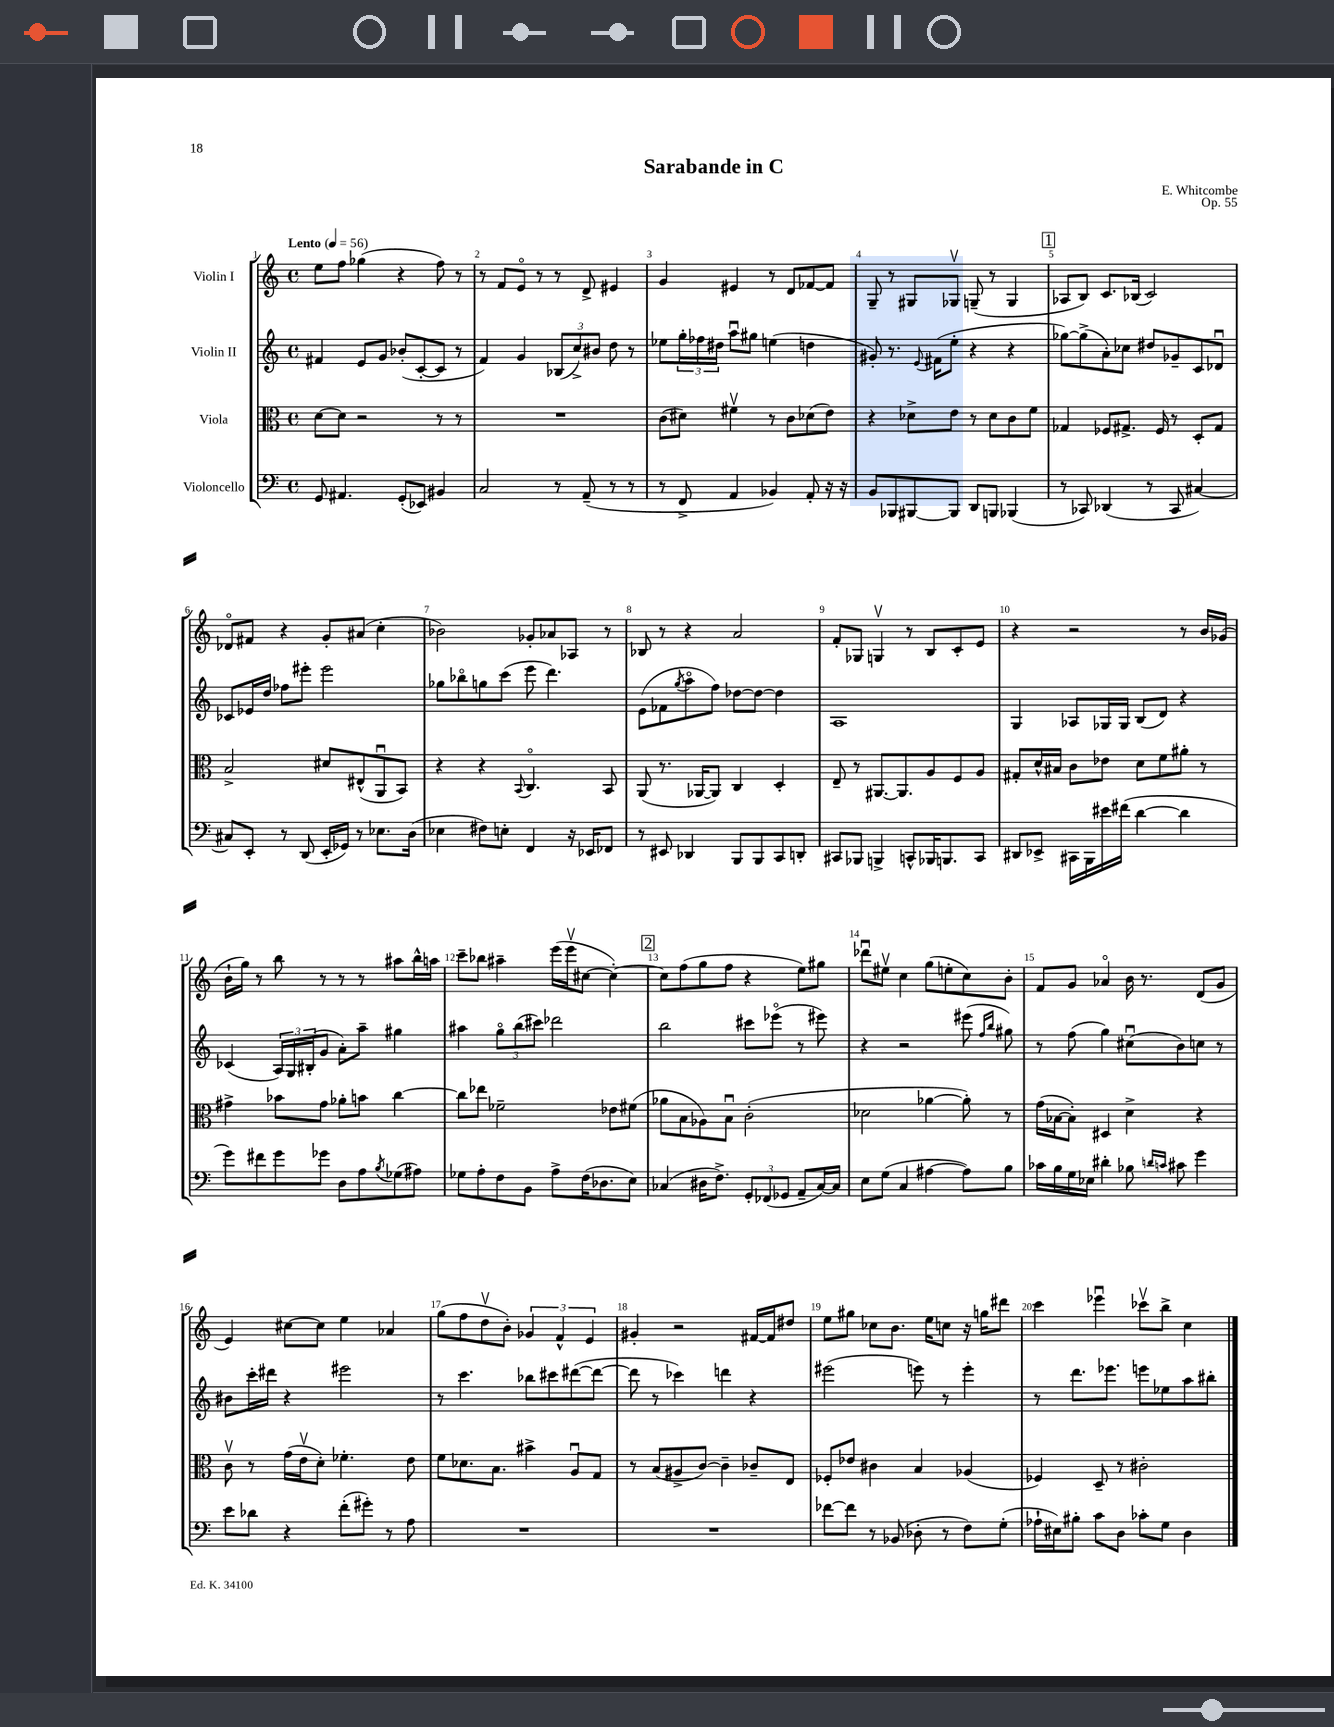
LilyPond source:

\header { title = "Sarabande in C" composer = "E. Whitcombe" opus = "Op. 55" }
<<
\new StaffGroup <<
\new Staff = "s0" \with { instrumentName = "Violin I" } {
    \clef treble \key c \major \defaultTimeSignature \time 4/4 \tempo "Lento" 4 = 56
    e''8 f''8 ges''4( r4 f''8) r8 |
    r8 f'8 e'8\flageolet r8 r8 d'8-> eis'4 |
    g'4 eis'4 r8 d'8 fes'8~ fes'8 |
    g8-- r8 gis8 ges8\upbow g8--( r8 g4 |
    \mark \markup { \box "1" } aes8 b8) c'8. bes16( c'2) |
    des'8\flageolet fis'8 r4 g'8-. ais'8( c''4-. |
    bes'2) ges'8-. aes'8 aes8 r8 |
    bes8 r8 r4 a'2 |
    f'8-. ges8 g4\upbow r8 b8 c'8-. e'8 |
    r4 r2 r8 b'16 ges'16( |
    b'16-! g''16) r8 b''8 r8 r8 r8 ais''8 b''16-^ a''16 |
    c'''8-- bes''8 ais''4-- e'''16( e'''16\upbow cis''8~ cis''4~-.) |
    \mark \markup { \box "2" } cis''8 f''8( g''8 f''8 r4 e''8) gis''8 |
    des'''8\downbow eis''8\upbow c''4 g''8( e''8-. c''8) b'8-. |
    f'8 g'8 aes'4\flageolet b'16 r8. d'8( g'8 |
    e'4) cis''8~ cis''8 e''4 aes'4 |
    g''8( f''8 d''8\upbow b'8-.) \tuplet 3/2 { ges'4 f'4-^ e'4 } |
    gis'4-. r2 fis'16~ fis'16 dis''8 |
    e''8 gis''8 ces''8 b'8. e''16 c''8 r16 g''16 dis'''8 |
    c'''4 ees'''4\downbow ces'''8\upbow b''8-> c''4 \bar "|." |
}
\new Staff = "s1" \with { instrumentName = "Violin II" } {
    \clef treble \key c \major \defaultTimeSignature \time 4/4
    fis'4 e'8 g'8 bes'8-.( c'8~-. c'8 r8 |
    f'4) g'4 \tuplet 3/2 { bes8( c''8->) bis'8 } d''8 r8 |
    ees''8 \tuplet 3/2 { g''16-. fes''16 dis''16 } a''8\downbow gis''8 e''4( d''4 |
    gis'8-.) r8. \appoggiatura { e'8 } fis'16( e''8-. r4 r4 |
    \mark \markup { \box "1" } ges''8~) ges''8->( a'8-.) ces''8 dis''8 ges'8-- c'8 des'8\downbow |
    ces'8 ees'16 d''16 fes''8 eis'''8-. eis'''2 |
    ges''8 bes''8\flageolet g''8 c'''8( e'''8 d'''4.) |
    e'8( fes'8 \acciaccatura { g''8 } a''8\flageolet f''8) des''8~ des''8~ des''4 |
    a1 |
    g4 aes8 ges16 ges16 b8( d'8) r4 |
    ces'4( \tuplet 3/2 { a16) g16 bis16-.( } g'8 a'8-.) a''8-- gis''4 |
    ais''4 \tuplet 3/2 { g''8\flageolet b''8( cis'''8) } des'''2 |
    \mark \markup { \box "2" } b''2 cis'''8 ees'''8\flageolet( r8 eis'''8) |
    r4 r2 eis'''8( \grace { f''16 b''16 } gis''8) |
    r8 f''8( g''4) cis''8\downbow( b'8) c''8 r8 |
    bis'8 c'''16-. dis'''16 r4 eis'''2 |
    r8 c'''4. bes''8 cis'''8 dis'''8~( dis'''8~ |
    dis'''8 r8 ces'''4) d'''4 r4 |
    eis'''2( e'''8) r8 e'''4-. |
    r8 d'''8. ees'''8. e'''8 ees''8 a''8 bis''8-. \bar "|." |
}
\new Staff = "s2" \with { instrumentName = "Viola" } {
    \clef alto \key c \major \defaultTimeSignature \time 4/4
    d'8~ d'8 r2 r8 r8 |
    R1 |
    c'8( dis'8) fis'4\upbow r8 c'8 des'8( e'8) |
    r4 des'8-> e'8 r8 des'8 c'8 f'8 |
    \mark \markup { \box "1" } ges4 fes8 gis8.-> fes16 r8 d8-. gis8 |
    b2-> dis'8 eis8-^( a,8\downbow b,8) |
    r4 r4 \appoggiatura { b,8 } c4.\flageolet b,8 |
    a,8( r8. aes,16~ aes,8) c4 d4-. |
    e8-- r8 ais,8.~ ais,8. a8 f8 a8 |
    gis8-. d'16-^ bis16 c'8 ees'8 d'8 f'8 ais'8-. r8 |
    gis'4-> bes'8 gis'8 aes'8-. b'8 c''4~ |
    c''8 ees''8 fes'2-- ees'8 fis'8( |
    \mark \markup { \box "2" } aes'8 b8 aes8) b8\downbow c'2-.( |
    des'2 aes'4~ aes'8-.) r8 |
    g'16( bes16~ bes8-.) dis4 d'4-> r4 |
    c'8\upbow r8 g'16( e'16\upbow d'8-.) fes'4.-. e'8 |
    f'8 des'8. b8. bis'4-> a8\downbow g8 |
    r8 b8( ais8-> c'8~) c'4-- ces'8-- e8 |
    fes8-. ees'8 cis'4 b4 aes4( |
    fes4) d8-- r8 cis'2-. \bar "|." |
}
\new Staff = "s3" \with { instrumentName = "Violoncello" } {
    \clef bass \key c \major \defaultTimeSignature \time 4/4
    g,8 ais,4. g,8-.( ees,8) bis,4 |
    c2 r8 a,8--( r8 r8 |
    r8 f,8-> a,4 bes,4) a,8-. r16 r16 |
    b,8 bes,,8 bis,,8~ bis,,8 d,8 b,,8 bes,,4( |
    \mark \markup { \box "1" } r8 ces,8) des,4( r8 ces,8 cis4~) |
    cis8 e,8-. r8 d,8( e,16-. ges,16) r8 ees8. d16( |
    ees4 fis8) e8-. f,4 r16 ees,16 fes,8 |
    r8 eis,8 des,4 b,,8 b,,8 c,8 d,8-. |
    cis,8 bes,,8 b,,4-> c,8-^ bes,,16 b,,8. c,8 |
    dis,8 ees,8-> cis,16 b,,16 eis'16 fis'16( d'4~ d'4 |
    g'8) fis'8 g'8 ges'8 d8 a8 \acciaccatura { b8 } ges8( ais8) |
    ges8 a8-. f8 b,8 a8-> f16( des8. e8) |
    \mark \markup { \box "2" } ces4( dis16 f8.->) \tuplet 3/2 { g,8-. fes,8( ges,8 } a,8-- ces16~) ces16 |
    e8 g8( c4 ais4~ ais8) b8 |
    ces'16 b16 g16 ees16 dis'4-. bes8 \grace { d'16 c'16 } cis'8 g'4 |
    e'8 des'8 r4 f'8-.( gis'8-.) r8 a8 |
    R1 |
    R1 |
    fes'8~ fes'8 r8 bes,8( des8-. r8 f8) g8-.( |
    aes16-! eis16) bis8-. c'8 d8 ces'8-. g8 d4 \bar "|." |
}
>>
>>
\layout { \context { \Score \override BarNumber.break-visibility = ##(#f #t #t) barNumberVisibility = #all-bar-numbers-visible } }
